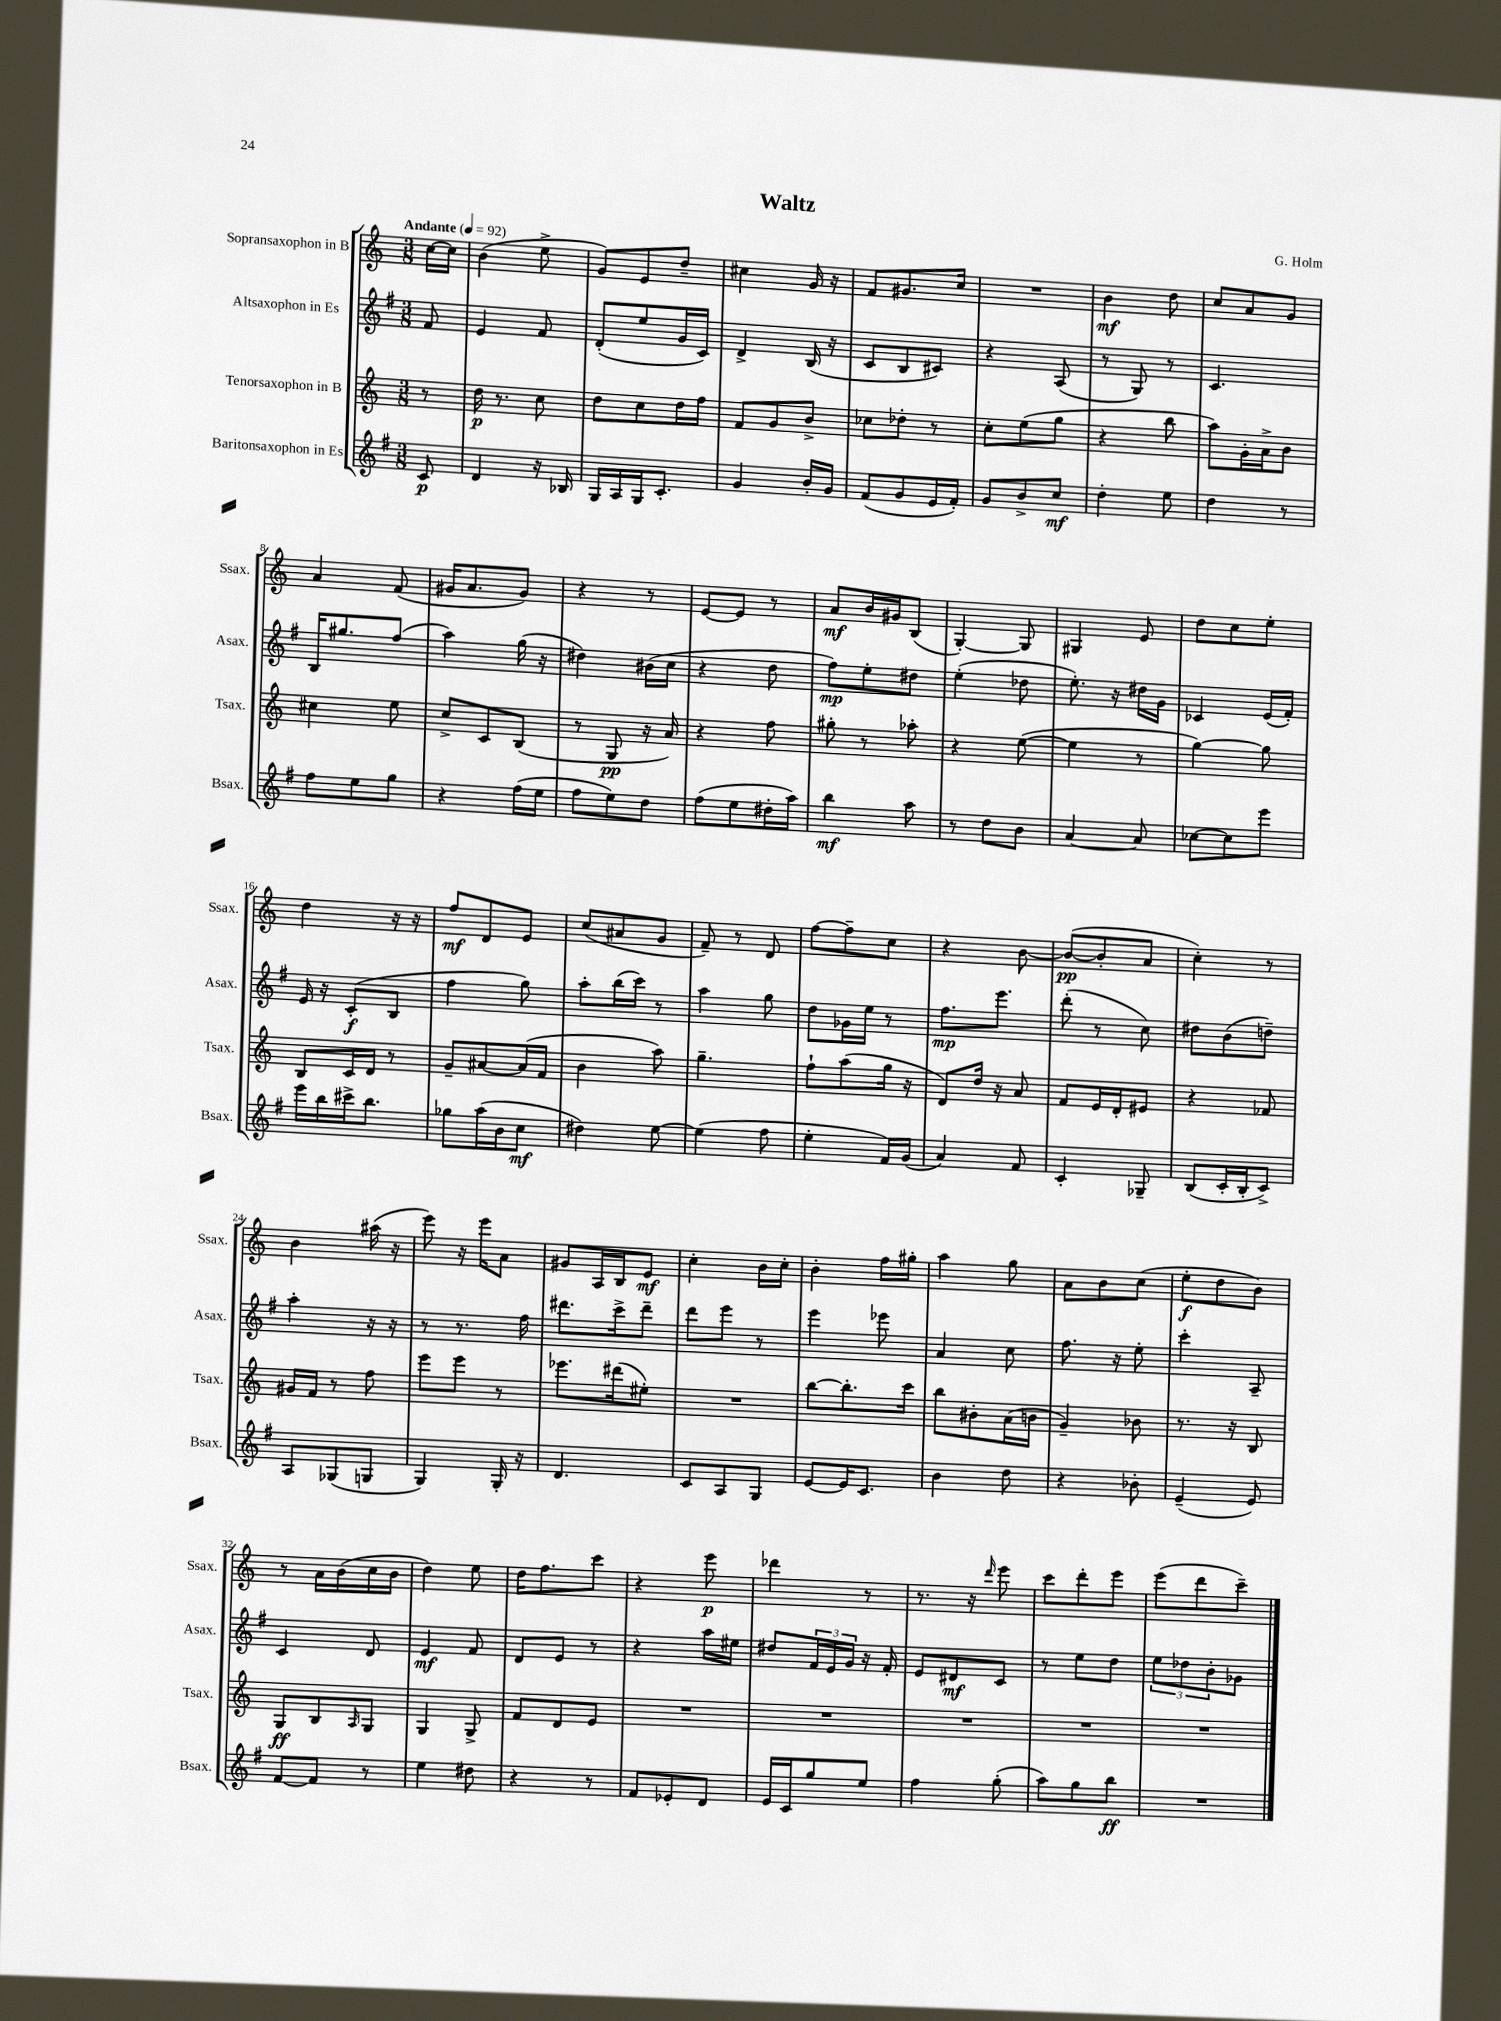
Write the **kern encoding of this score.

**kern	**kern	**kern	**kern
*staff4	*staff3	*staff2	*staff1
*clefG2	*clefG2	*clefG2	*clefG2
*k[f#]	*k[]	*k[f#]	*k[]
*M3/8	*M3/8	*M3/8	*M3/8
*MM92	*MM92	*MM92	*MM92
8c	8r	8f#	[16cc
.	.	.	16cc]
=	=	=	=
4d	16dd	4e	(4b
.	8.r	.	.
16r	8cc	8f#	8ee^
16B-	.	.	.
=	=	=	=
16G	8dd	(8d'	8g)
16A	.	.	.
16G	8cc	8ee	8e
8.c'	.	.	.
.	16dd	16g	8dd~
.	16ff	16c)	.
=	=	=	=
4g	8f	4d^	4cc#
.	8g	.	.
16b'	8b^	(16B	16g
16g	.	16r	16r
=	=	=	=
(8f#	8cc-	8c	8f
8g	8dd-'	8B	8.g#
16e	8r	8c#)	.
16f#')	.	.	16cc
=	=	=	=
8g	8cc'	4r	4.r
8b^	(8ee	.	.
8cc	8gg	(8A	.
=	=	=	=
4dd'	4r	8r	4b
.	.	8G)	.
8ee	8bb	8r	8dd
=	=	=	=
4dd	8aa)	4.c	8cc
.	16g'	.	8a
.	16a^	.	.
8r	8b	.	8g
=	=	=	=
8ff#	4cc#	16B	4a
.	.	8.gg#	.
8ee	.	.	.
8gg	8ee	(8ff#	(8f
=	=	=	=
4r	8cc^	4aa)	16g#
.	.	.	8.a
.	8c	.	.
(16ff#	(8B	(16gg	8g#)
16ee	.	16r	.
=	=	=	=
8ff#	8r	4dd#)	4r
8ee)	8G	.	.
8dd	16r	(16b#	8r
.	16a)	16cc	.
=	=	=	=
(8ff#	4r	4r	[8e
8ee	.	.	8e]
16dd#'	8ff	8dd	8r
16aa)	.	.	.
=	=	=	=
4bb	8gg#'	8ff#)	8a
.	8r	8ee'	16b
.	.	.	16g#
8aa	8aa-'	8dd#	(8B
=	=	=	=
8r	4r	(4ee'	[4G')
8dd	.	.	.
8b	([8ee	8dd-	8G]
=	=	=	=
[4a	4ee]	8.ee')	4G#
.	.	16r	.
8a]	8r	16dd#	8e
.	.	16g	.
=	=	=	=
[8cc-	[4gg)	4c-	8dd
8cc-]	.	.	8cc
8eee	8gg]	(16e	8ee'
.	.	16f#')	.
=	=	=	=
16eee	8B	16e	4dd
16bb	.	16r	.
16ccc#^	16c	(8c'	.
8.bb	16d	.	.
.	8r	8B	16r
.	.	.	16r
=	=	=	=
8gg-	8g~	4ff#	8ff
(16aa	[8a#	.	8d
16b	.	.	.
8cc	(16a#]	8gg)	8e
.	16f	.	.
=	=	=	=
4dd#)	4b	8aa'	(8cc
.	.	(16bb	8a#
.	.	16ccc)	.
[8ee	8aa)	8r	8g
=	=	=	=
(4ee]	4.gg~	4aa	8f~)
.	.	.	8r
8ff#	.	8gg	8d
=	=	=	=
4ee'	8ff`	8dd	[8ff
.	(8aa	16g-	8ff~]
.	.	16ee	.
16f#)	16gg	8r	8cc
(16g	16r	.	.
=	=	=	=
4a)	8d)	8.ff#	4r
.	16dd	.	.
.	16r	8.eee	.
8f#	8a	.	[8b
=	=	=	=
4c'	8f	(8ddd'	(8b_
.	16e	8r	8b']
.	16d'	.	.
8G-~	8e#	8cc)	8a
=	=	=	=
(8B	4r	8dd#	4cc')
16c'	.	(8b	.
16B'	.	.	.
8c^)	8f-	8dd~)	8r
=	=	=	=
8A	16g#	4aa'	4b
.	16f	.	.
(8G-	8r	.	.
8G	8ff	16r	(16aa#
.	.	16r	16r
=	=	=	=
4G)	8eee	8r	8eee)
.	8eee	8.r	16r
.	.	.	16eee
16G'	8r	.	8a
16r	.	16ff#	.
=	=	=	=
4.d	8.eee-	8.ddd#	8g#
.	.	.	16A
.	(16ddd#	16ccc^	16B
.	8ee#')	8ddd#~	8e
=	=	=	=
8c	4.r	8ddd	4cc'
8A	.	8eee	.
8G	.	8r	16b
.	.	.	16cc'
=	=	=	=
[8e	[8bb	4eee	4b'
16e]	8.bb']	.	.
8.c	.	.	.
.	.	8eee-	16ff
.	16ccc	.	16gg#'
=	=	=	=
4b	8bb	4a	4aa
.	8b#'	.	.
8dd	(16a	8cc	8gg
.	16b	.	.
=	=	=	=
4r	4g~)	8.ff#	8a
.	.	.	8b
.	.	16r	.
8b-'	8b-	8ee'	(8cc
=	=	=	=
(4e~	8.r	4ccc'	8ee'
.	.	.	8dd
.	16r	.	.
8e)	8B	8A~	8b)
=	=	=	=
[8f#	8G	4c	8r
8f#]	8B	.	16a
.	.	.	(16b
.	16qqA	.	.
8r	8G	8d	16cc
.	.	.	16b
=	=	=	=
4ee	4G	4e	4dd)
8dd#	8G^	8f#	8ee
=	=	=	=
4r	8f	8d	16dd
.	.	.	8.ff
.	8d	8e	.
8r	8e	8r	8ccc
=	=	=	=
8f#	4.r	4r	4r
8e-'	.	.	.
8d	.	16aa	8eee
.	.	16ee#	.
=	=	=	=
16e	4.r	8dd#	4ddd-
16c	.	.	.
8gg	.	24f#	.
.	.	24e	.
.	.	24g	.
8ee	.	16r	8r
.	.	16f#'	.
=	=	=	=
4ff#	4.r	8e	8.r
.	.	8d#	.
.	.	.	16r
.	.	.	16qqddd
(8gg'	.	8c	8eee
=	=	=	=
8aa)	4.r	8r	8ccc
8gg	.	8ee	8ddd'
8bb	.	8dd	8eee
=	=	=	=
4.r	4.r	12ee	(8eee
.	.	12dd-	.
.	.	.	8ddd
.	.	12b'	.
.	.	8g-	8ccc~)
==	==	==	==
*-	*-	*-	*-
